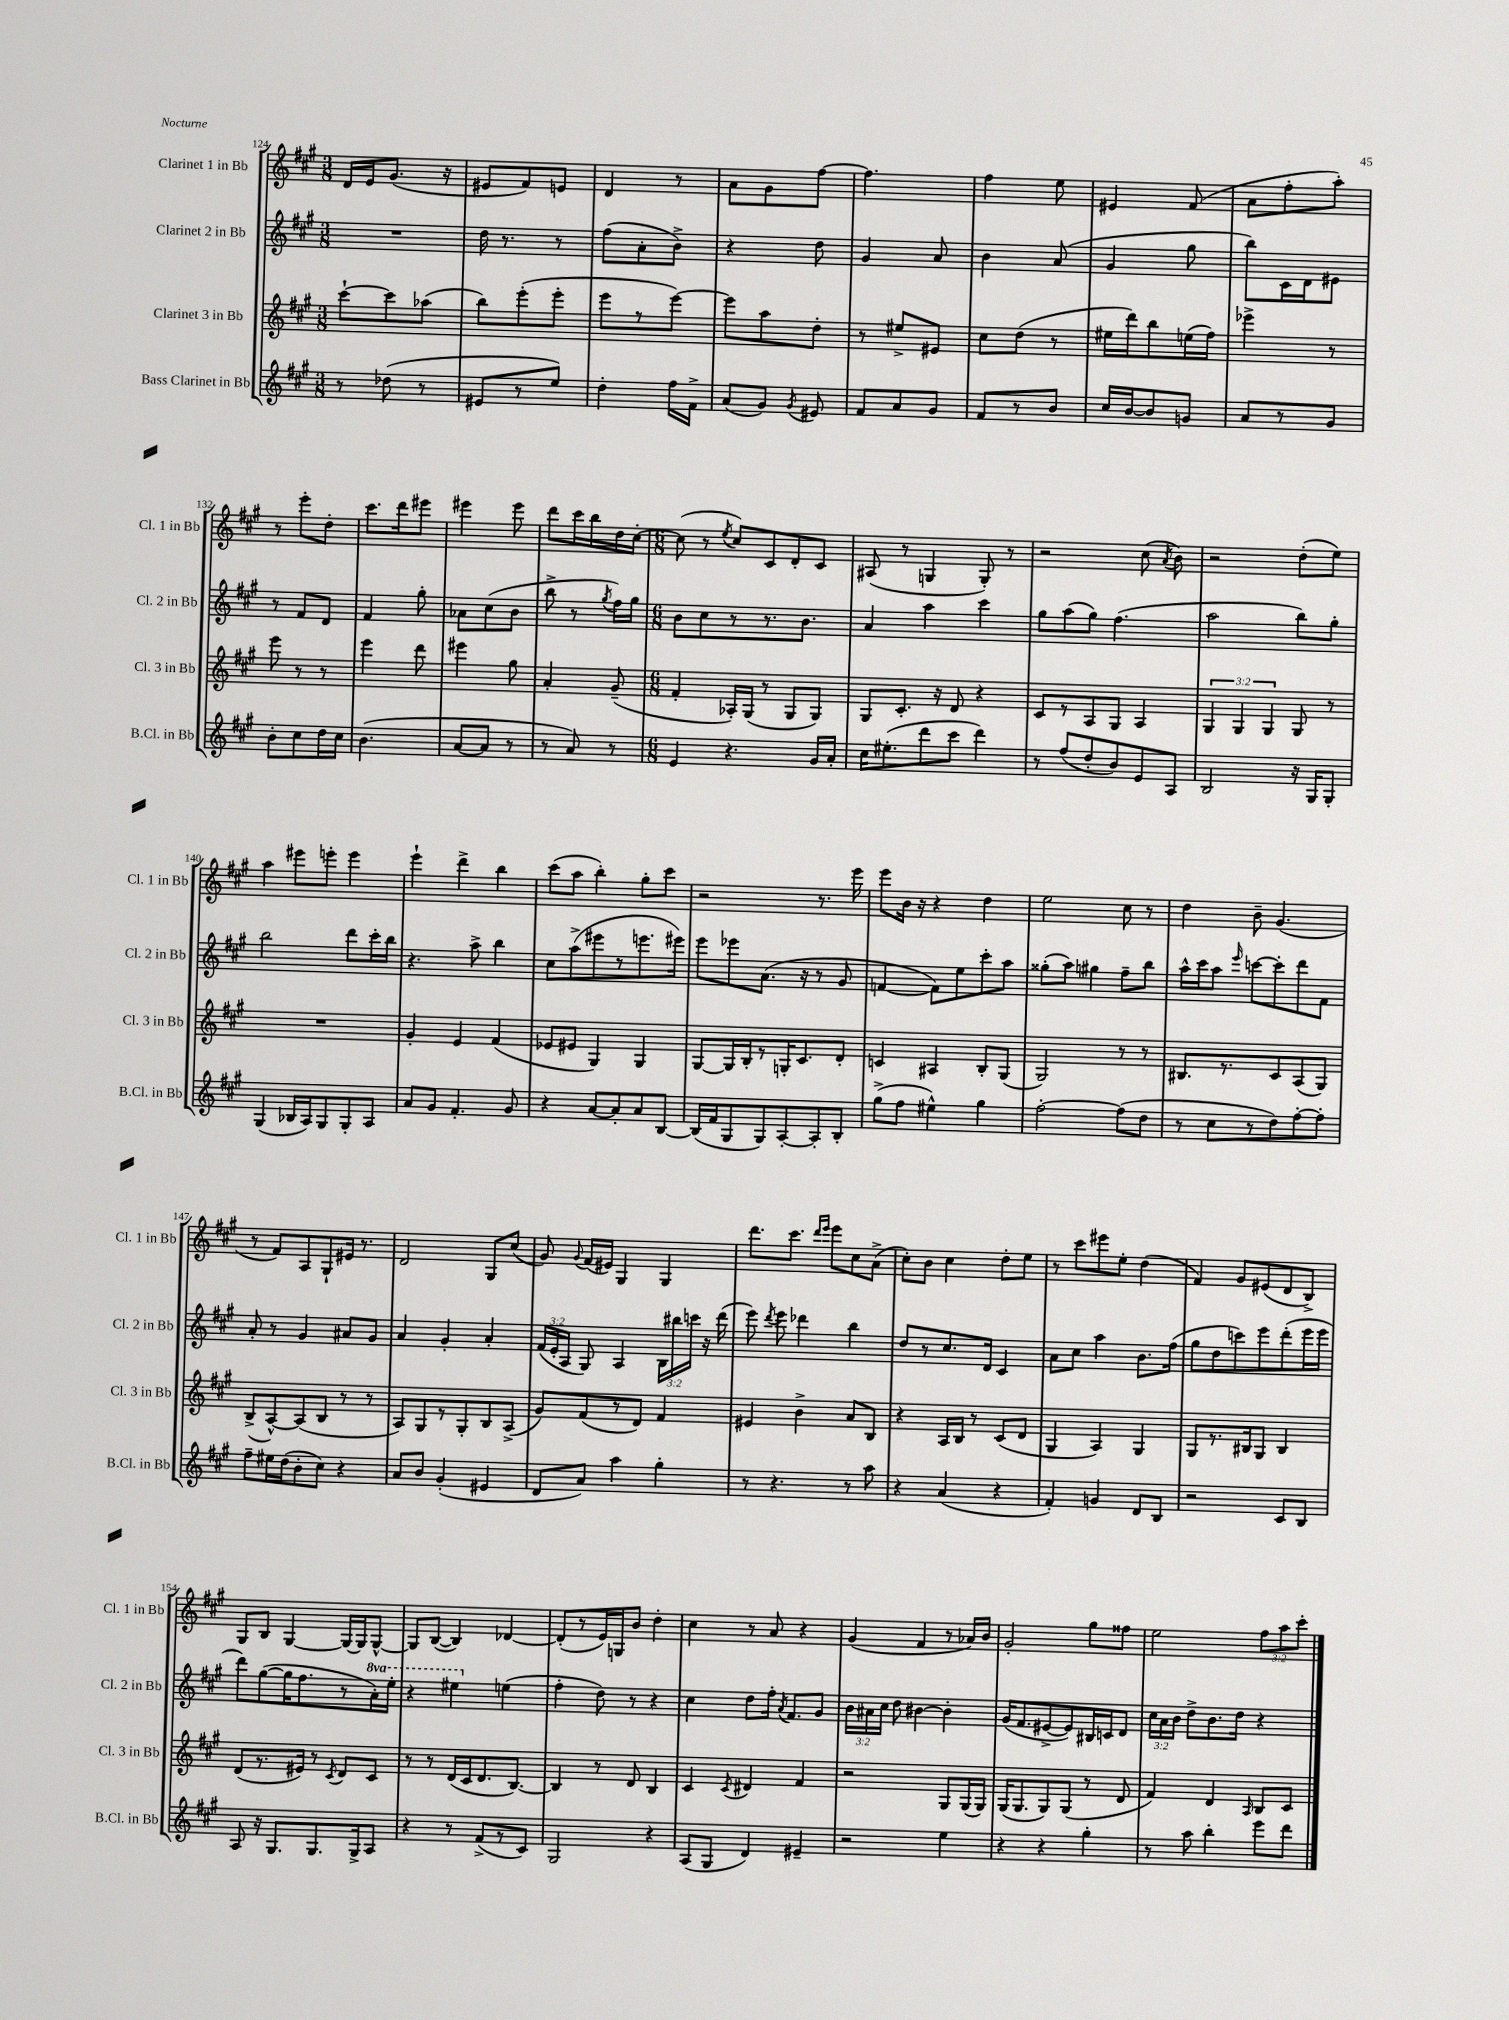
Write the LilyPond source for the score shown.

<<
\new StaffGroup <<
\new Staff = "s0" \with { instrumentName = "Clarinet 1 in Bb" shortInstrumentName = "Cl. 1 in Bb" } {
    \clef treble \key a \major \numericTimeSignature \time 3/8 \override Staff.TupletNumber.text = #tuplet-number::calc-fraction-text
    \autoBeamOff d'16[ e'16 gis'8.]( r16 |
    eis'8[ fis'8) e'8] |
    d'4 r8 |
    a'8[ gis'8 fis''8]~ |
    fis''4. |
    fis''4 e''8 |
    eis'4 fis'8( |
    a'8[ fis''8-. a''8]-.) |
    r8 e'''8[-. d''8]-. |
    cis'''8.[ d'''16 eis'''8] |
    eis'''4 eis'''8 |
    d'''8[ cis'''16 b''16 d''16 cis''16]~-. |
    \numericTimeSignature \time 6/8 cis''8( r8 \acciaccatura { e''8 } cis''8[) cis'8 d'8-. cis'8] |
    ais8( r8 g4 g8-.) r8 |
    r2 cis''8( \acciaccatura { a'8 } b'8) |
    r2 d''8[-.( e''8]) |
    a''4 eis'''8[ e'''8]-. e'''4 |
    e'''4-! d'''4-> b''4 |
    cis'''8[( a''8] b''4-.) gis''8[-. cis'''8] |
    r2 r8. e'''16 |
    e'''8[ b'16] r16 r4 d''4 |
    e''2 cis''8 r8 |
    d''4 b'8-- gis'4.( |
    r8 fis'8[) a8 gis8-! eis'16] r8. |
    d'2 gis8[ cis''8]( |
    gis'8) \appoggiatura { gis'8 } fis'16[( eis'16]) gis4 gis4 |
    d'''8.[ cis'''8.] \grace { d'''16[ e'''16] } e'''8[ cis''8 a'8]->( |
    cis''8[-.) b'8] cis''4 d''8[-. e''8] |
    r8 cis'''8[ eis'''8 e''8]-. d''4( |
    fis'4) gis'8[ eis'8( d'8 b8]->) |
    gis8[ b8] gis4~ gis16[~ gis16 gis8]~-^ |
    gis8[ b8]~( b4) des'4~ |
    des'8[-.( r8 e'16) g16 b'8] d''4-. |
    cis''4 r8 a'8 r4 |
    gis'4( fis'4 r8 aes'16[) b'16] |
    gis'2-. gis''8[ fisis''8] |
    e''2 \tuplet 3/2 { fis''8[ a''8 cis'''8]-. } \bar "|." |
}
\new Staff = "s1" \with { instrumentName = "Clarinet 2 in Bb" shortInstrumentName = "Cl. 2 in Bb" } {
    \clef treble \key a \major \numericTimeSignature \time 3/8 \override Staff.TupletNumber.text = #tuplet-number::calc-fraction-text \set Staff.ottavationMarkups = #ottavation-simple-ordinals
    \autoBeamOff R4. |
    d''16 r8. r8 |
    fis''8[( a'8-. b'8]->) |
    r4 d''8 |
    gis'4 a'8 |
    b'4 a'8( |
    gis'4 gis''8 |
    b''8[) cis'16 d'16 eis'8] |
    r8 fis'8[ d'8] |
    fis'4 gis''8-. |
    aes'8[ cis''8( b'8] |
    b''8-> r8 \acciaccatura { gis''8 } fis''16[) gis''16] |
    \numericTimeSignature \time 6/8 b'8[ cis''8 r8 r8. b'8.] |
    a'4 a''4 cis'''4 |
    gis''8[ a''8( gis''8]) fis''4.( |
    a''2 b''8[) gis''8]-. |
    b''2 d'''8[ cis'''16-. b''16] |
    r4. a''8-> b''4 |
    cis''8[ a''8->( eis'''8 r8 e'''8. eis'''16]) |
    e'''8[ ees'''8 a'8.]( r16 r8 gis'8 |
    f'4~ f'8[) e''8 cis'''8-. a''8] |
    gisis''8[-.( a''8]) gis''4 fis''8[-- b''8] |
    a''16[-^ cis'''16 a''8] \grace { e'''16 } c'''8[~ c'''8-. d'''8 fis'8] |
    a'8-. r8 gis'4 ais'8[ gis'8] |
    a'4 gis'4-. a'4-. |
    \tuplet 3/2 { fis'16[( e'16-. a16] } gis8) a4 \tuplet 3/2 { b16[ bis''16 c'''16] } r16 d'''16( |
    e'''8) \acciaccatura { d'''8 } e'''8 des'''4 b''4 |
    d''8[ r8 cis''8. d'16] cis'4 |
    a'8[ cis''8] a''4 b'8.[ fis''16]( |
    gis''8[ d''8 c'''8) e'''8 d'''8-.( e'''16 e'''16] |
    d'''8[) gis''8~( gis''16 fis''8. r8 \ottava #1 a''16-.) e'''16]-. |
    r4 eis'''4 \ottava #0 e''!4( |
    fis''4-. d''8) r8 r4 |
    cis''4 d''8[ fis''16]-. \acciaccatura { a'8 } fis'8.[ gis'8] |
    \tuplet 3/2 { b'16[ ais'16 cis''16] } d''8 bis'4~ bis'4-. |
    gis'16[( fis'8. eis'8~-> eis'8) bis16 c'16 d'8] |
    \tuplet 3/2 { cis''16[ a'16 b'16] } d''8[-> b'8. d''16] r4 \bar "|." |
}
\new Staff = "s2" \with { instrumentName = "Clarinet 3 in Bb" shortInstrumentName = "Cl. 3 in Bb" } {
    \clef treble \key a \major \numericTimeSignature \time 3/8 \override Staff.TupletNumber.text = #tuplet-number::calc-fraction-text
    \autoBeamOff cis'''8[~-! cis'''8 aes''8]( |
    b''8[) e'''8-.( e'''8]-. |
    e'''8[ r8 e'''8]~) |
    e'''8[ a''8 d''8]-. |
    r8 eis''8[-> eis'8] |
    cis''8[ d''8]( r8 |
    eis''16[ d'''16) b''8 e''16( fis''16]) |
    ees'''4-> r8 |
    e'''8 r8 r8 |
    e'''4 d'''8 |
    eis'''4 gis''8 |
    a'4-. gis'8--( |
    \numericTimeSignature \time 6/8 fis'4-. aes16[-.) gis16]( r8 gis8[ gis8]) |
    gis8[ cis'8.]-. r16 d'8 r4 |
    cis'8[ r8 a8 gis8] a4 |
    \tuplet 3/2 { gis4 gis4 gis4 } gis8 r8 |
    R2. |
    gis'4-. e'4 fis'4( |
    ees'8[ eis'8] gis4) gis4 |
    gis8[~ gis16 b16-. r8 g16-. cis'8. d'8]-. |
    c'4 ais4 b8[-. gis8]( |
    gis2) r8 r8 |
    bis8.[ r8. cis'8 a8( gis8]) |
    b8[->( a8~-^) a8( b8] r8 r8 |
    a8[) gis8 r8 gis8-. b8 a8]->( |
    gis'8[) fis'8( r8 d'8]) fis'4 |
    eis'4 b'4-> a'8[ b8] |
    r4 a16[ b16] r8 cis'8[( d'8] |
    gis4 a4) gis4 |
    gis8[ r8. bis16 gis8] bis4 |
    d'8[( r8. eis'16]) r8 \acciaccatura { cis'8 } d'8[ cis'8] |
    r8 r8 d'16[( cis'16 d'8. b8.]~) |
    b4 r8 d'8 b4 |
    cis'4 \acciaccatura { cis'8 } dis'4 fis'4 |
    r2 gis8[ gis16( gis16]) |
    gis16[( gis8. gis8) gis8]( r8 d'8 |
    fis'4) d'4 \grace { a16 } b8[ cis'8] \bar "|." |
}
\new Staff = "s3" \with { instrumentName = "Bass Clarinet in Bb" shortInstrumentName = "B.Cl. in Bb" } {
    \clef treble \key a \major \numericTimeSignature \time 3/8
    \autoBeamOff r8 des''8( r8 |
    eis'8[ r8 e''8]) |
    d''4-. fis''16[ fis'16]-> |
    a'8[( gis'8]) \acciaccatura { gis'8 } eis'8 |
    fis'8[ a'8 gis'8] |
    fis'8[ r8 b'8] |
    cis''16[ b'16~ b'8 g'8] |
    a'8[ r8 gis'8] |
    b'8[-. cis''8 d''16 cis''16] |
    b'4.( |
    a'8[~ a'8] r8 |
    r8 a'8) r8 |
    \numericTimeSignature \time 6/8 e'4 r4. gis'16[ a'16]-. |
    cis''16[ eis''8.-.( d'''8 cis'''8] d'''4) |
    r8 fis''8[( d''8-. b'8) e'8 a8] |
    b2 r16 gis16[ gis8]-. |
    gis4( bes16[ a16) gis8 gis8-. a8] |
    a'8[ gis'8] fis'4.-. gis'8 |
    r4 a'8[~ a'8-. a'8 b8]~ |
    b16[( fis'16 gis8 gis8) a8~-. a8-. b8]-. |
    gis''8[->( fis''8] eis''4-^) gis''4 |
    fis''2~-. fis''8[( d''8] |
    r8 cis''8[ r8 d''8) fis''8~-. fis''8]-. |
    fis''8[-- eis''16 d''16( b'8-. cis''8]) r4 |
    a'8[ b'8] gis'4-.( eis'4 |
    d'8[ a'8]) a''4 gis''4-. |
    r8 r4. r8 a''8 |
    r4 a'4( r4 |
    fis'4-.) g'4 d'8[ b8] |
    r2 cis'8[ b8] |
    a8 r16 gis8.[ gis8. gis16-> a8] |
    r4 r8 fis'8[->( r8 cis'8]) |
    gis2 r4 |
    a8[( gis8] d'4) eis'4-- |
    r2 e''4 |
    r4 r4 gis''4-. |
    r8 a''8 b''4-. e'''8[ d'''8] \bar "|." |
}
>>
>>
\layout { \context { \Score currentBarNumber = #124 } }
